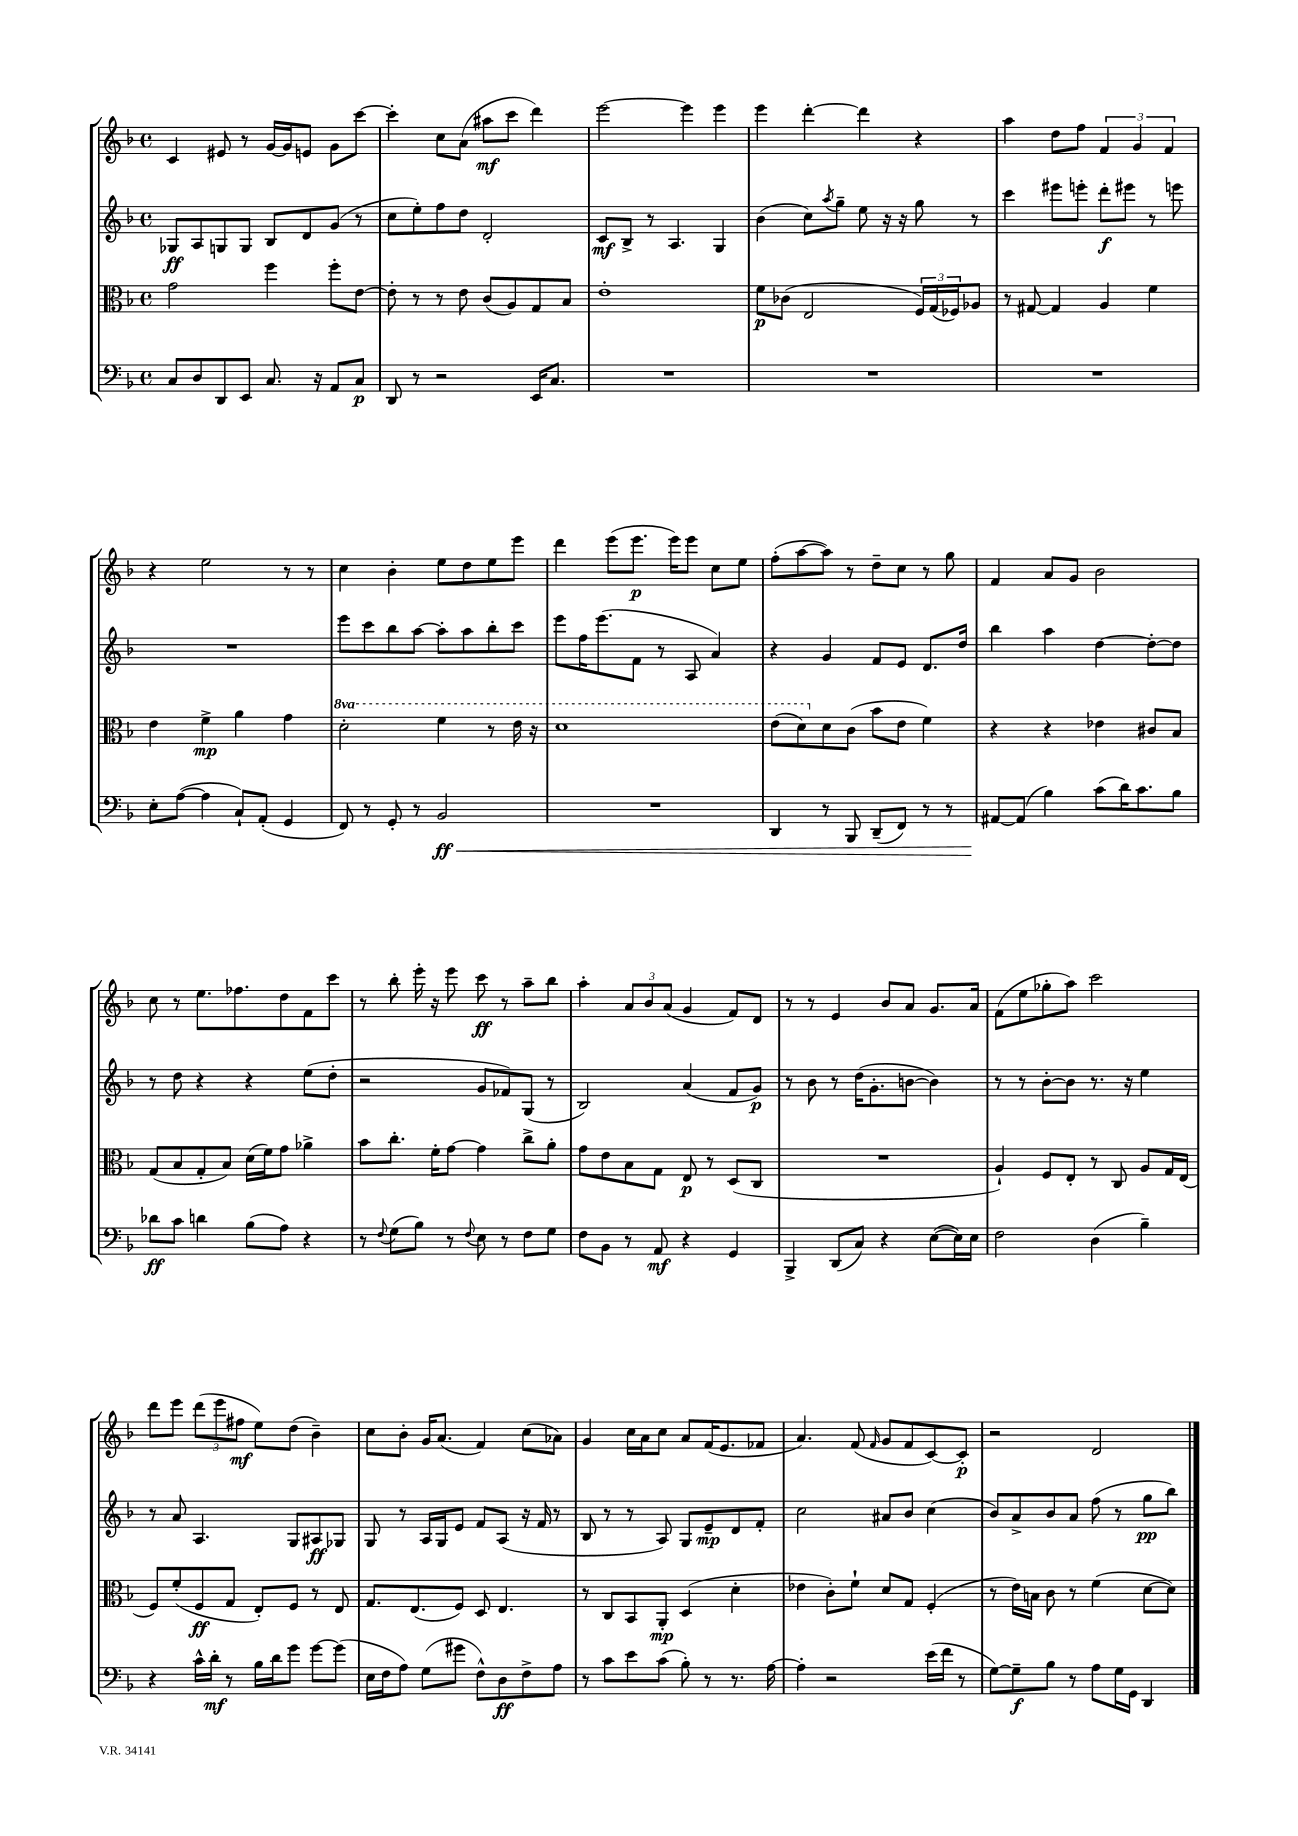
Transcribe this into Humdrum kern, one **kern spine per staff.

**kern	**kern	**kern	**kern
*staff4	*staff3	*staff2	*staff1
*clefF4	*clefC3	*clefG2	*clefG2
*k[b-]	*k[b-]	*k[b-]	*k[b-]
*M4/4	*M4/4	*M4/4	*M4/4
*met(c)	*met(c)	*met(c)	*met(c)
8C	2g	8G-	4c
8D	.	8A	.
8DD	.	8G	8e#
8EE	.	8G	8r
8.C	4ff	8B-	[16g
.	.	.	16g]
.	.	8d	8e
16r	.	.	.
8AA	8ff'	(8g	8g
8C	[8e	8r	[8ccc
=	=	=	=
8DD	8e']	8cc	4ccc']
8r	8r	8ee')	.
2r	8r	8ff	8cc
.	8e	8dd	(8a
.	(8c	2d'	8aa#
.	8A)	.	8ccc
16EE	8G	.	4ddd)
8.C	.	.	.
.	8B-	.	.
=	=	=	=
1r	1e'	8c	[2eee
.	.	8B-^	.
.	.	8r	.
.	.	4.A	.
.	.	.	4eee]
.	.	4G	4eee
=	=	=	=
1r	8f	(4b-	4eee
.	(8c-	.	.
.	2E	8cc)	[4ddd'
.	.	8qaa	.
.	.	8gg~	.
.	.	8ee	4ddd]
.	.	16r	.
.	.	16r	.
.	24F)	8gg	4r
.	(24G	.	.
.	24F-)	.	.
.	8A-	8r	.
=	=	=	=
1r	8r	4ccc	4aa
.	[8G#	.	.
.	4G#]	8eee#	8dd
.	.	8eee'	8ff
.	4A	8ddd'	6f
.	.	8eee#	.
.	.	.	6g
.	4f	8r	.
.	.	.	6f
.	.	8eee	.
=	=	=	=
8E'	4e	1r	4r
([8A	.	.	.
4A]	4f^	.	2ee
8C`)	4a	.	.
(8AA'	.	.	.
4GG	4g	.	8r
.	.	.	8r
=	=	=	=
8FF)	2dd'	8eee	4cc
8r	.	8ccc	.
8GG'	.	8bb-	4b-'
8r	.	[8aa	.
2BB-	4ff	8aa']	8ee
.	.	8aa	8dd
.	8r	8bb-'	8ee
.	16ee	8ccc	8eee
.	16r	.	.
=	=	=	=
1r	1dd	8eee	4ddd
.	.	16ff	.
.	.	(8.eee	.
.	.	.	(8eee
.	.	8f	8.eee
.	.	8r	.
.	.	.	16eee)
.	.	8A	8eee
.	.	4a)	8cc
.	.	.	8ee
=	=	=	=
4DD	(8ee	4r	(8ff'
.	8dd)	.	[8aa
8r	8d	4g	8aa])
8BBB-	(8c	.	8r
(8DD~	8b-	8f	8dd~
8FF)	8e	8e	8cc
8r	4f)	8.d	8r
8r	.	.	8gg
.	.	16dd	.
=	=	=	=
[8AA#	4r	4bb-	4f
(8AA#]	.	.	.
4B-)	4r	4aa	8a
.	.	.	8g
(8c	4e-	[4dd	2b-
16d)	.	.	.
8.c	.	.	.
.	8c#	8dd'_	.
8B-	8B-	8dd]	.
=	=	=	=
8d-	(8G	8r	8cc
8c	8B-	8dd	8r
4d	8G'	4r	8.ee
.	8B-)	.	.
.	.	.	8.ff-
(8B-	(16d	4r	.
.	16f)	.	.
8A)	8g	.	8dd
4r	4a-^	(8ee	8f
.	.	8dd'	8ccc
=	=	=	=
8r	8b-	2r	8r
8qqF	.	.	.
(8G	8.cc'	.	8bb-'
8B-)	.	.	16eee'
.	16f'	.	16r
8r	[8g	.	8eee
8qqF	.	.	.
8E	4g]	8g	8ccc
8r	.	8f-)	8r
8F	8cc^	(8G	8aa~
8G	8a'	8r	8bb-
=	=	=	=
8F	8g	2B-)	4aa'
8BB-	8e	.	.
8r	8B-	.	12a
.	.	.	12b-
8AA	8G	.	.
.	.	.	(12a
4r	8E	(4a	4g
.	8r	.	.
4GG	(8D	8f	8f)
.	8C	8g)	8d
=	=	=	=
4BBB-^	1r	8r	8r
.	.	8b-	8r
(8DD	.	8r	4e
8C)	.	(16dd	.
.	.	8.g'	.
4r	.	.	8b-
.	.	[8b	8a
([8E	.	4b])	8.g
16E])	.	.	.
16E	.	.	16a
=	=	=	=
2F	4A`)	8r	(8f
.	.	8r	8ee
.	8F	[8b-'	8gg-'
.	8E'	8b-]	8aa)
(4D	8r	8.r	2ccc
.	8C	.	.
.	.	16r	.
4B-~)	8A	4ee	.
.	16G	.	.
.	(16E	.	.
=	=	=	=
4r	8F)	8r	8ddd
.	(8f'	8a	8eee
16c^^	8F	4.A	(12ddd
16d'	.	.	.
.	.	.	12eee
8r	8G	.	.
.	.	.	12ff#
16B-	8E')	.	8ee)
16d	.	.	.
8g	8F	8G	(8dd
[8g	8r	8A#	4b-~)
(8g]	8E	8G-	.
=	=	=	=
16E	8.G	8G	8cc
16F	.	.	.
8A)	.	8r	8b-'
.	(8.E	.	.
(8G	.	16A	16g
.	.	16G	(8.a
8g#	8F)	8e	.
8F^^)	8D	8f	4f)
8D	4.E	(8A	.
8F^	.	16r	(8cc
.	.	16f	.
8A	.	8r	8a-)
=	=	=	=
8r	8r	8B-	4g
8c	8C	8r	.
8e	8BB-	8r	16cc
.	.	.	16a
(8c	8AA'	8A)	8cc
8B-')	(4D	8G	8a
8r	.	8e~	(16f
.	.	.	8.e
8.r	4d'	8d	.
.	.	8f'	8f-
[16A	.	.	.
=	=	=	=
4A']	4e-	2cc	4.a)
2r	8c')	.	.
.	8f`	.	(8f
.	.	.	16qqf
.	8d	8a#	8g
.	8G	8b-	8f
(16e	(4F'	(4cc	[8c)
16f	.	.	.
8r	.	.	8c']
=	=	=	=
[8G)	8r	8b-)	2r
8G~]	16e)	8a^	.
.	16B	.	.
8B-	8c	8b-	.
8r	8r	8a	.
8A	(4f	(8ff	2d
16G	.	8r	.
16GG	.	.	.
4DD	[8d	8gg	.
.	8d])	8bb-)	.
==	==	==	==
*-	*-	*-	*-
